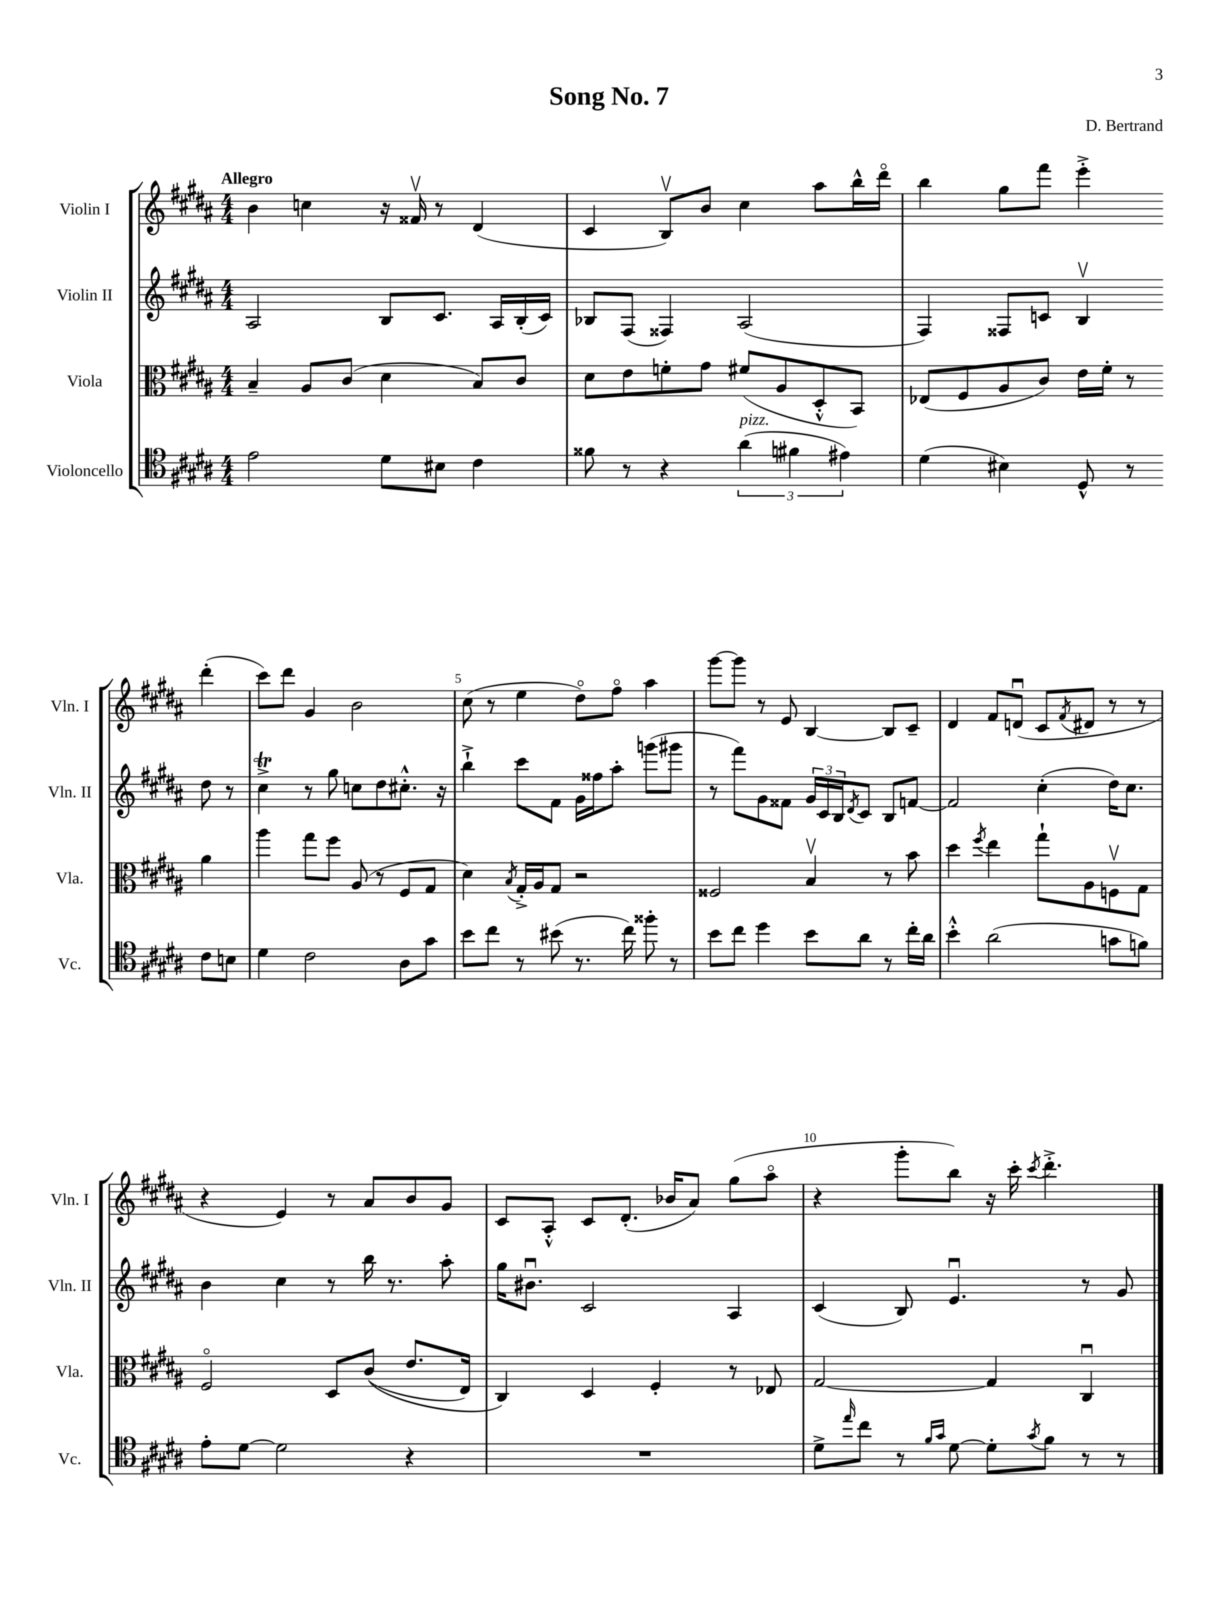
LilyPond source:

\header { title = "Song No. 7" composer = "D. Bertrand" }
<<
\new StaffGroup <<
\new Staff = "s0" \with { instrumentName = "Violin I" shortInstrumentName = "Vln. I" } {
    \clef treble \key b \major \numericTimeSignature \time 4/4 \tempo "Allegro"
    b'4 c''4 r16 fisis'16\upbow r8 dis'4( |
    cis'4 b8\upbow) b'8 cis''4 ais''8 b''16-^ dis'''16\flageolet |
    b''4 gis''8 fis'''8 e'''4-.-> dis'''4-.( |
    cis'''8) dis'''8 gis'4 b'2 |
    cis''8( r8 e''4 dis''8\flageolet) fis''8\flageolet ais''4 |
    gis'''8~ gis'''8 r8 e'8 b4~ b8 cis'8-- |
    dis'4 fis'8 d'8\downbow( cis'8 \acciaccatura { fis'8 } dis'8 r8 r8 |
    r4 e'4) r8 ais'8 b'8 gis'8 |
    cis'8 ais8-.-^ cis'8 dis'8.-.( bes'16 ais'8) gis''8( ais''8\flageolet |
    r4 gis'''8-. b''8) r16 cis'''16-. \acciaccatura { cis'''8 } dis'''4.-.-> \bar "|." |
}
\new Staff = "s1" \with { instrumentName = "Violin II" shortInstrumentName = "Vln. II" } {
    \clef treble \key b \major \numericTimeSignature \time 4/4
    ais2 b8 cis'8. ais16 b16-.( cis'16) |
    bes8 fis8( fisis4) ais2( |
    fis4) fisis8 c'8 b4\upbow dis''8 r8 |
    cis''4->\trill r8 gis''8 c''8 dis''8 cis''8.-.-^ r16 |
    b''4-!-> cis'''8 fis'8 gis'16 fisis''16 ais''8-. g'''8( gis'''8 |
    r8 fis'''8) gis'8 fisis'8 \tuplet 3/2 { gis'16 cis'16 b16 } \acciaccatura { dis'8 } cis'8 b8 f'8~ |
    f'2 cis''4-.( dis''16) cis''8. |
    b'4 cis''4 r8 b''16 r8. ais''8-. |
    gis''16 bis'8.\downbow cis'2 ais4 |
    cis'4( b8) e'4.\downbow r8 gis'8 \bar "|." |
}
\new Staff = "s2" \with { instrumentName = "Viola" shortInstrumentName = "Vla." } {
    \clef alto \key b \major \numericTimeSignature \time 4/4
    b4-- ais8 cis'8( dis'4 b8) cis'8 |
    dis'8 e'8 f'8-. gis'8 fis'8( ais8 dis8-.-^ b,8) |
    ees8( fis8 ais8 cis'8) e'16 fis'16-. r8 ais'4 |
    ais''4 gis''8 fis''8 ais8( r8 fis8 gis8 |
    dis'4) \acciaccatura { b8 } gis16-.-> ais16 gis8 r2 |
    fisis2 b4\upbow r8 b'8 |
    dis''4 \acciaccatura { fis''8 } e''4 gis''8-! ais8 f8\upbow gis8 |
    fis2\flageolet dis8 cis'8(\( e'8. e16) |
    cis4\) dis4 fis4-. r8 ees8 |
    gis2~ gis4 cis4\downbow \bar "|." |
}
\new Staff = "s3" \with { instrumentName = "Violoncello" shortInstrumentName = "Vc." } {
    \clef tenor \key b \major \numericTimeSignature \time 4/4
    e'2 dis'8 bis8 cis'4 |
    fisis'8 r8 r4 \tuplet 3/2 { ais'4^\markup { \italic "pizz." }( fis'4 eis'4) } |
    dis'4( bis4) dis8-^ r8 cis'8 b8 |
    dis'4 cis'2 ais8 gis'8 |
    b'8 cis''8 r8 bis'8( r8. cis''16) fisis''8-. r8 |
    b'8 cis''8 dis''4 b'8 ais'8 r8 cis''16-. ais'16 |
    b'4-.-^ ais'2( g'8 f'8) |
    e'8-. dis'8~ dis'2 r4 |
    R1 |
    dis'8-> \grace { e''16 } cis''8 r8 \grace { fis'16 gis'16 } dis'8~ dis'8-. \acciaccatura { gis'8 } fis'8 r8 r8 \bar "|." |
}
>>
>>
\layout { \context { \Score \override BarNumber.break-visibility = ##(#f #t #t) barNumberVisibility = #(every-nth-bar-number-visible 5) } }
